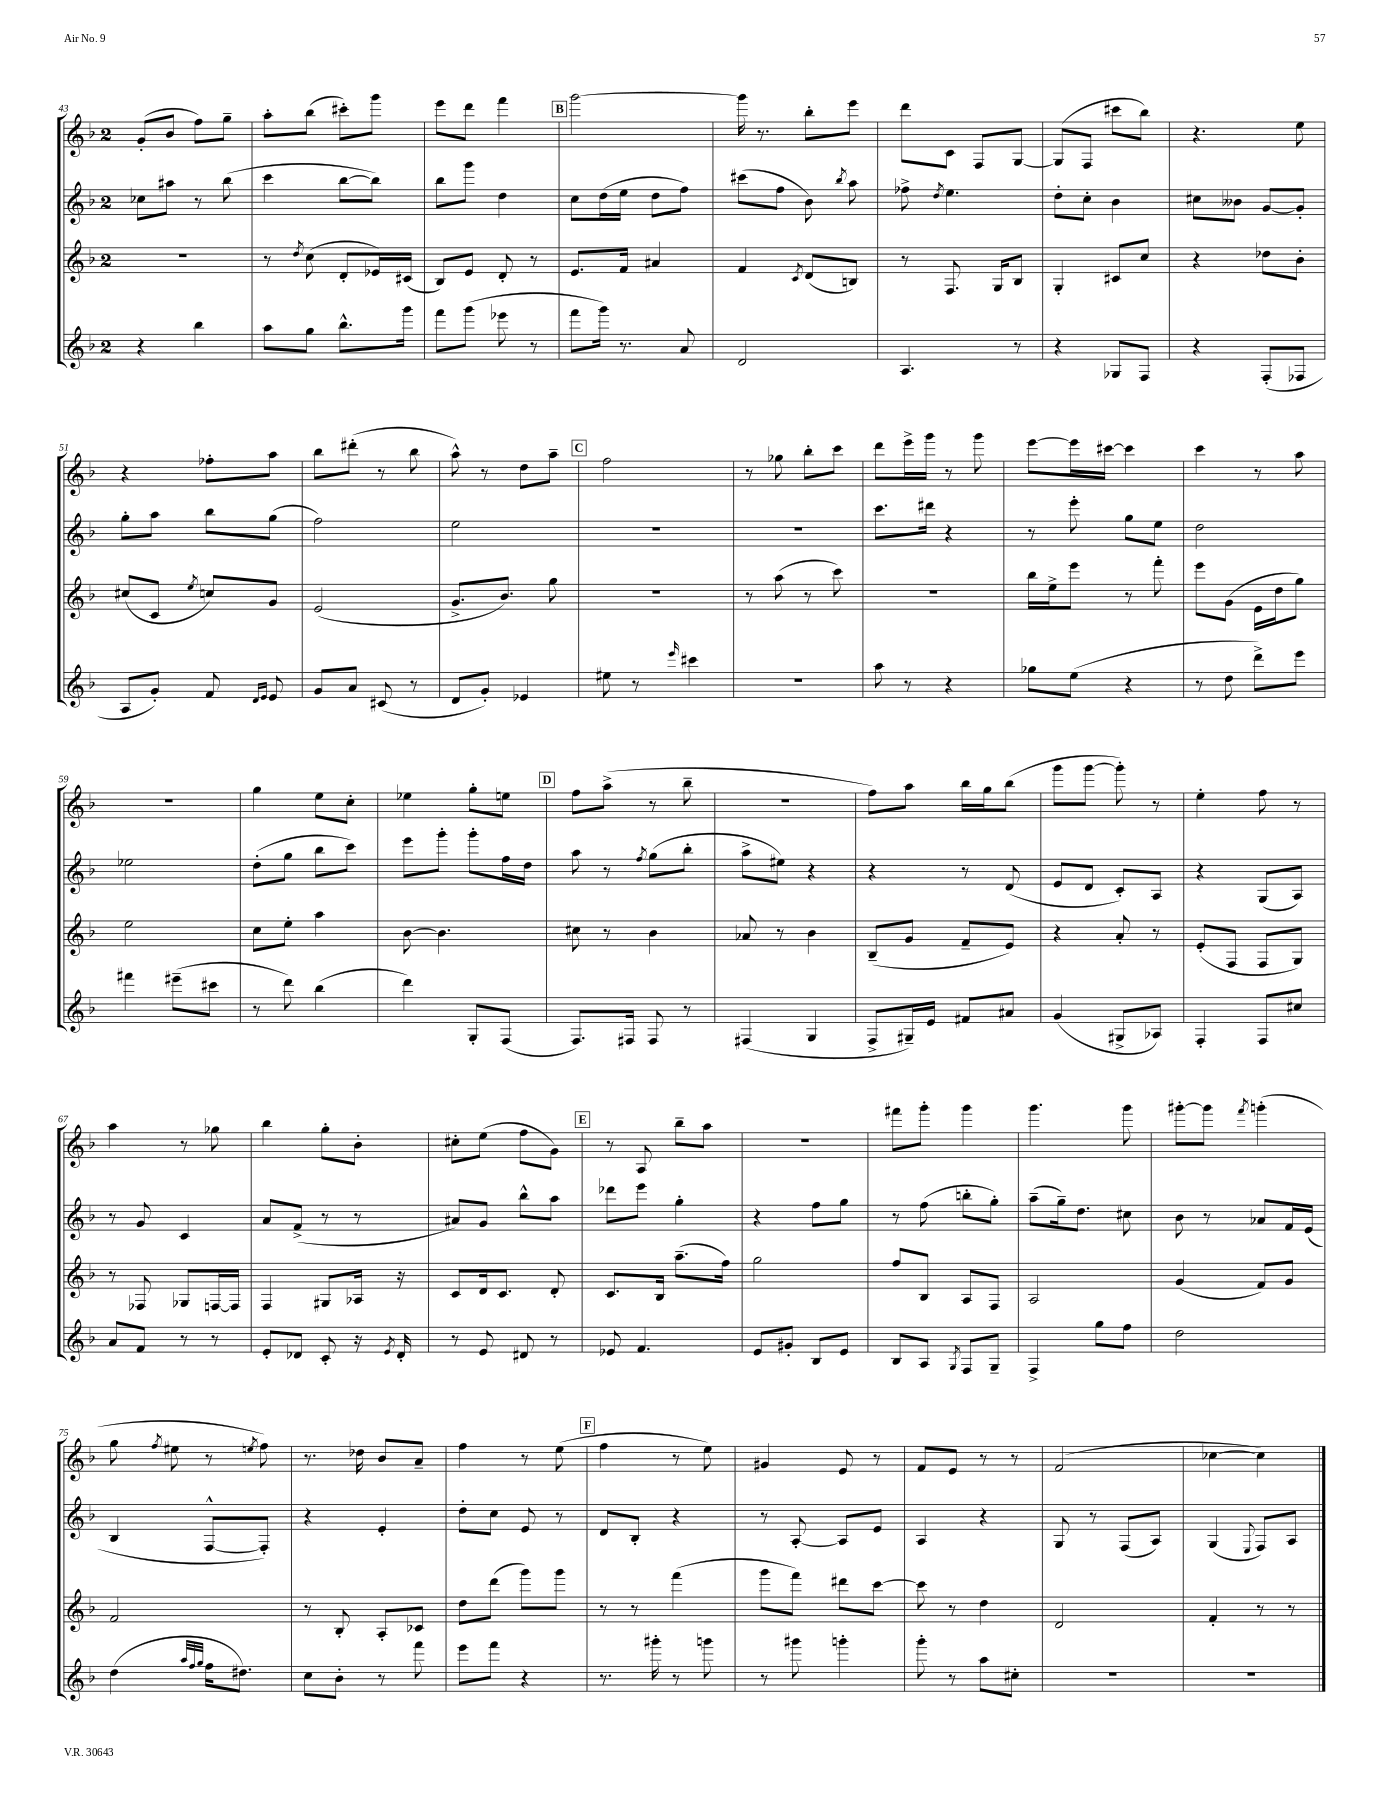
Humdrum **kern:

**kern	**kern	**kern	**kern
*part4	*part3	*part2	*part1
*staff4	*staff3	*staff2	*staff1
*clefG2	*clefG2	*clefG2	*clefG2
*k[b-]	*k[b-]	*k[b-]	*k[b-]
*M2/4	*M2/4	*M2/4	*M2/4
=43	=43	=43	=43
4r	2r	8cc-X\L	(8g'/L
.	.	8aa#X\J	8b-/J
4bb-\	.	8r	8ff\L)
.	.	(8bb-\	8gg~\J
=44	=44	=44	=44
8aa\L	8r	4ccc\	8aa'\L
.	8qdd/	.	.
8gg\J	(8cc\	.	(8bb-\J
8.bb-^^\L	8d'/L	[8bb-\L	8ccc#X'\L)
.	16e-X/L)	8bb-\J])	8ggg\J
16ggg\Jk	(16c#X/JJ	.	.
=45	=45	=45	=45
8fff\L	8B-/L)	8bb-\L	8eee\L
(8ggg\J	8e/J	8ggg\J	8ddd\J
8eee-X\	8d'/	4dd\	4fff\
8r	8r	.	.
!!LO:REH:place=s1:t=B
=46	=46	=46	=46
8fff\L	8.e/L	8cc\L	[2ggg\
16ggg\Jk)	.	(16dd\L	.
8.r	16f/Jk	16ee\JJ	.
.	4a#X/	8dd\L	.
8a/	.	8ff\J)	.
=47	=47	=47	=47
2d/	4f/	(8ccc#X\L	16ggg\]
.	.	.	8.r
.	.	8ff\J	.
.	8qc/	.	.
.	(8d/L	8b-\)	8bb-'\L
.	.	8qbb-/	.
.	8Bn/J)	8aa\	8eee\J
=48	=48	=48	=48
4.A/	8r	8ff-X^\	8ddd\L
.	.	8qdd/	.
.	8.F/	4.ee\	8c\J
.	.	.	8F/L
.	16G/KL	.	.
8r	8B-/J	.	[8G/J
=49	=49	=49	=49
4r	4G'/	8dd'\L	(8G/L]
.	.	8cc'\J	8F/J
8G-X/L	8c#X/L	4b-\	8ccc#X\L
8F/J	8cc/J	.	8bb-\J)
=50	=50	=50	=50
4r	4r	8cc#X\L	4.r
.	.	8b--X\J	.
(8F'/L	8dd-X\L	[8g/L	.
8F-X/J	8b-'\J	8g'/J]	8ee\
!!LO:LB:g=z
=51	=51	=51	=51
8A/L	(8cc#X/L	8gg'\L	4r
8g'/J)	8c/J	8aa\J	.
.	8qee/	.	.
8f/	8ccn/L)	8bb-\L	8ff-X'\L
16qqd/LL	.	.	.
16qqe/JJ	.	.	.
8e/	8g/J	(8gg\J	8aa\J
=52	=52	=52	=52
8g/L	(2e/	2ff\)	8bb-\L
8a/J	.	.	(8ddd#X'\J
(8c#X/	.	.	8r
8r	.	.	8bb-\
=53	=53	=53	=53
8d/L	8.g^/L	2ee\	8aa^^\)
8g'/J)	.	.	8r
.	8.b-/J)	.	.
4e-X/	.	.	8dd\L
.	8gg\	.	8aa~\J
!!LO:REH:place=s1:t=C
=54	=54	=54	=54
8ee#X\	2r	2r	2ff\
8r	.	.	.
16qqeee/	.	.	.
4ccc#X\	.	.	.
=55	=55	=55	=55
2r	8r	2r	8r
.	(8aa\	.	8gg-X\
.	8r	.	8bb-'\L
.	8ccc\)	.	8ccc\J
=56	=56	=56	=56
8aa\	2r	8.ccc\L	8ddd\L
8r	.	.	16eee^\L
.	.	16ddd#X\Jk	16ggg\JJ
4r	.	4r	8r
.	.	.	8ggg\
=57	=57	=57	=57
8gg-X\L	16bb-\LL	8r	[8eee\L
.	16ee^\J	.	.
(8ee\J	8eee\J	8eee'\	16eee\L]
.	.	.	[16ccc#X\JJ
4r	8r	8gg\L	4ccc#\]
.	8fff'\	8ee\J	.
=58	=58	=58	=58
8r	8eee\L	2dd\	4ccc\
8dd\	(8g\J	.	.
8ddd^\L)	16e\LL	.	8r
.	16dd\J	.	.
8eee\J	8gg\J)	.	8aa\
!!LO:LB:g=z
=59	=59	=59	=59
4fff#X\	2ee\	2ee-X\	2r
(8eee#X~\L	.	.	.
8ccc#X\J	.	.	.
=60	=60	=60	=60
8r	8cc\L	(8dd'\L	4gg\
8ddd\)	8ee'\J	8gg\J	.
(4bb-\	4aa\	8bb-\L	8ee\L
.	.	8ccc\J)	8cc'\J
=61	=61	=61	=61
4ddd\)	[8b-\	8eee\L	4ee-X\
.	4.b-\]	8ggg'\J	.
8G'/L	.	8ggg'\L	8gg'\L
(8F/J	.	16ff\L	8een\J
.	.	16dd\JJ	.
!!LO:REH:place=s1:t=D
=62	=62	=62	=62
8.F/L)	8cc#X\	8aa\	8ff\L
.	8r	8r	(8aa^\J
16F#X/Jk	.	.	.
.	.	8qff/	.
8F#/	4b-\	(8gg\L	8r
8r	.	8bb-'\J	8bb-~\
=63	=63	=63	=63
(4F#X/	8a-X/	8aa^\L	2r
.	8r	8ee#X\J)	.
4G/	4b-\	4r	.
=64	=64	=64	=64
8F^/L	(8B-~/L	4r	8ff\L)
16G#X~/L)	8g/J	.	8aa\J
16e/JJ	.	.	.
8f#X/L	8f~/L	8r	16bb-\LL
.	.	.	16gg\J
8a#X/J	8e/J)	(8d/	(8bb-\J
=65	=65	=65	=65
(4g/	4r	8e/L	8ggg\L
.	.	8d/J	[8ggg\J
8G#X^/L	8a'/	8c'/L)	8ggg'\])
8A-X/J)	8r	8A/J	8r
=66	=66	=66	=66
4F'/	(8e'/L	4r	4ee'\
.	8F/J	.	.
8F/L	8F/L	(8G/L	8ff\
8cc#X/J	8G/J)	8A/J)	8r
!!LO:LB:g=z
=67	=67	=67	=67
8a/L	8r	8r	4aa\
8f/J	8F-X/	8g/	.
8r	8G-X/L	4c/	8r
8r	[16Fn/L	.	8gg-X\
.	16F/JJ]	.	.
=68	=68	=68	=68
8e'/L	4F/	8a/L	4bb-\
8d-X/J	.	(8f^/J	.
8c'/	8G#X/L	8r	8gg'\L
16r	16A-X/Jk	8r	8b-'\J
8qe/	.	.	.
16d-'/	16r	.	.
=69	=69	=69	=69
8r	8c/L	8a#X/L)	8cc#X'\L
8e/	16d/k	8g/J	(8ee\J
.	8.c/J	.	.
8d#X/	.	8bb-^^\L	8ff\L
8r	8d'/	8aa\J	8g\J)
!!LO:REH:place=s1:t=E
=70	=70	=70	=70
8e-X/	8.c/L	8ddd-X\L	8r
4.f/	.	8eee\J	8A/
.	16B-/Jk	.	.
.	(8.aa~\L	4gg'\	8bb-~\L
.	.	.	8aa\J
.	16ff\Jk)	.	.
=71	=71	=71	=71
8e/L	2gg\	4r	2r
8g#X'/J	.	.	.
8B-/L	.	8ff\L	.
8e/J	.	8gg\J	.
=72	=72	=72	=72
8B-/L	8ff/L	8r	8fff#X\L
8A/J	8B-/J	(8ff\	8ggg'\J
8qG/	.	.	.
8F/L	8A/L	8bbn'\L	4ggg\
8G~/J	8F/J	8gg'\J)	.
=73	=73	=73	=73
4F^/	2A/	(8aa~\L	4.ggg\
.	.	16gg~\k)	.
.	.	8.dd\J	.
8gg\L	.	.	.
8ff\J	.	8cc#X\	8ggg\
=74	=74	=74	=74
2dd\	(4g/	8b-\	[8ggg#X'\L
.	.	8r	8ggg#\J]
.	.	.	8qfff/
.	8f/L)	8a-X/L	(4gggn'\
.	8g/J	16f/L	.
.	.	(16e/JJ	.
!!LO:LB:g=z
=75	=75	=75	=75
(4dd\	2f/	4B-/	8gg\
.	.	.	8qff/
.	.	.	8ee#X\
32qqaa/LLL	.	.	.
32qqff/	.	.	.
32qqgg/JJJ	.	.	.
16ff\KL	.	[8F^^/L	8r
8.dd#X\J)	.	.	.
.	.	.	8qeen/
.	.	8F'/J])	8ff\)
=76	=76	=76	=76
8cc\L	8r	4r	8.r
8b-'\J	8B-'/	.	.
.	.	.	16dd-X\
8r	8A'/L	4e'/	8b-/L
8fff\	8c-X/J	.	8a~/J
=77	=77	=77	=77
8eee\L	8dd\L	8dd'\L	4ff\
8fff\J	(8ddd\J	8cc\J	.
4r	8ggg\L)	8e/	8r
.	8ggg\J	8r	(8ee\
!!LO:REH:place=s1:t=F
=78	=78	=78	=78
8.r	8r	8d/L	4ff\
.	8r	8B-'/J	.
16ggg#X'\	.	.	.
8r	(4fff\	4r	8r
8gggn\	.	.	8ee\)
=79	=79	=79	=79
8r	8ggg\L	8r	4g#X/
8ggg#X\	8fff\J)	[8A'/	.
4gggn'\	8ddd#X\L	8A/L]	8e/
.	[8ccc\J	8e/J	8r
=80	=80	=80	=80
8ggg'\	8ccc\]	4A/	8f/L
8r	8r	.	8e/J
8aa\L	4dd\	4r	8r
8cc#X'\J	.	.	8r
=81	=81	=81	=81
2r	2d/	8G/	(2f/
.	.	8r	.
.	.	(8F/L	.
.	.	8A/J)	.
=82	=82	=82	=82
2r	4f'/	(4G/	[4cc-X\
.	.	8qqE/	.
.	8r	8F/L)	4cc-\])
.	8r	8A/J	.
==	==	==	==
*-	*-	*-	*-
